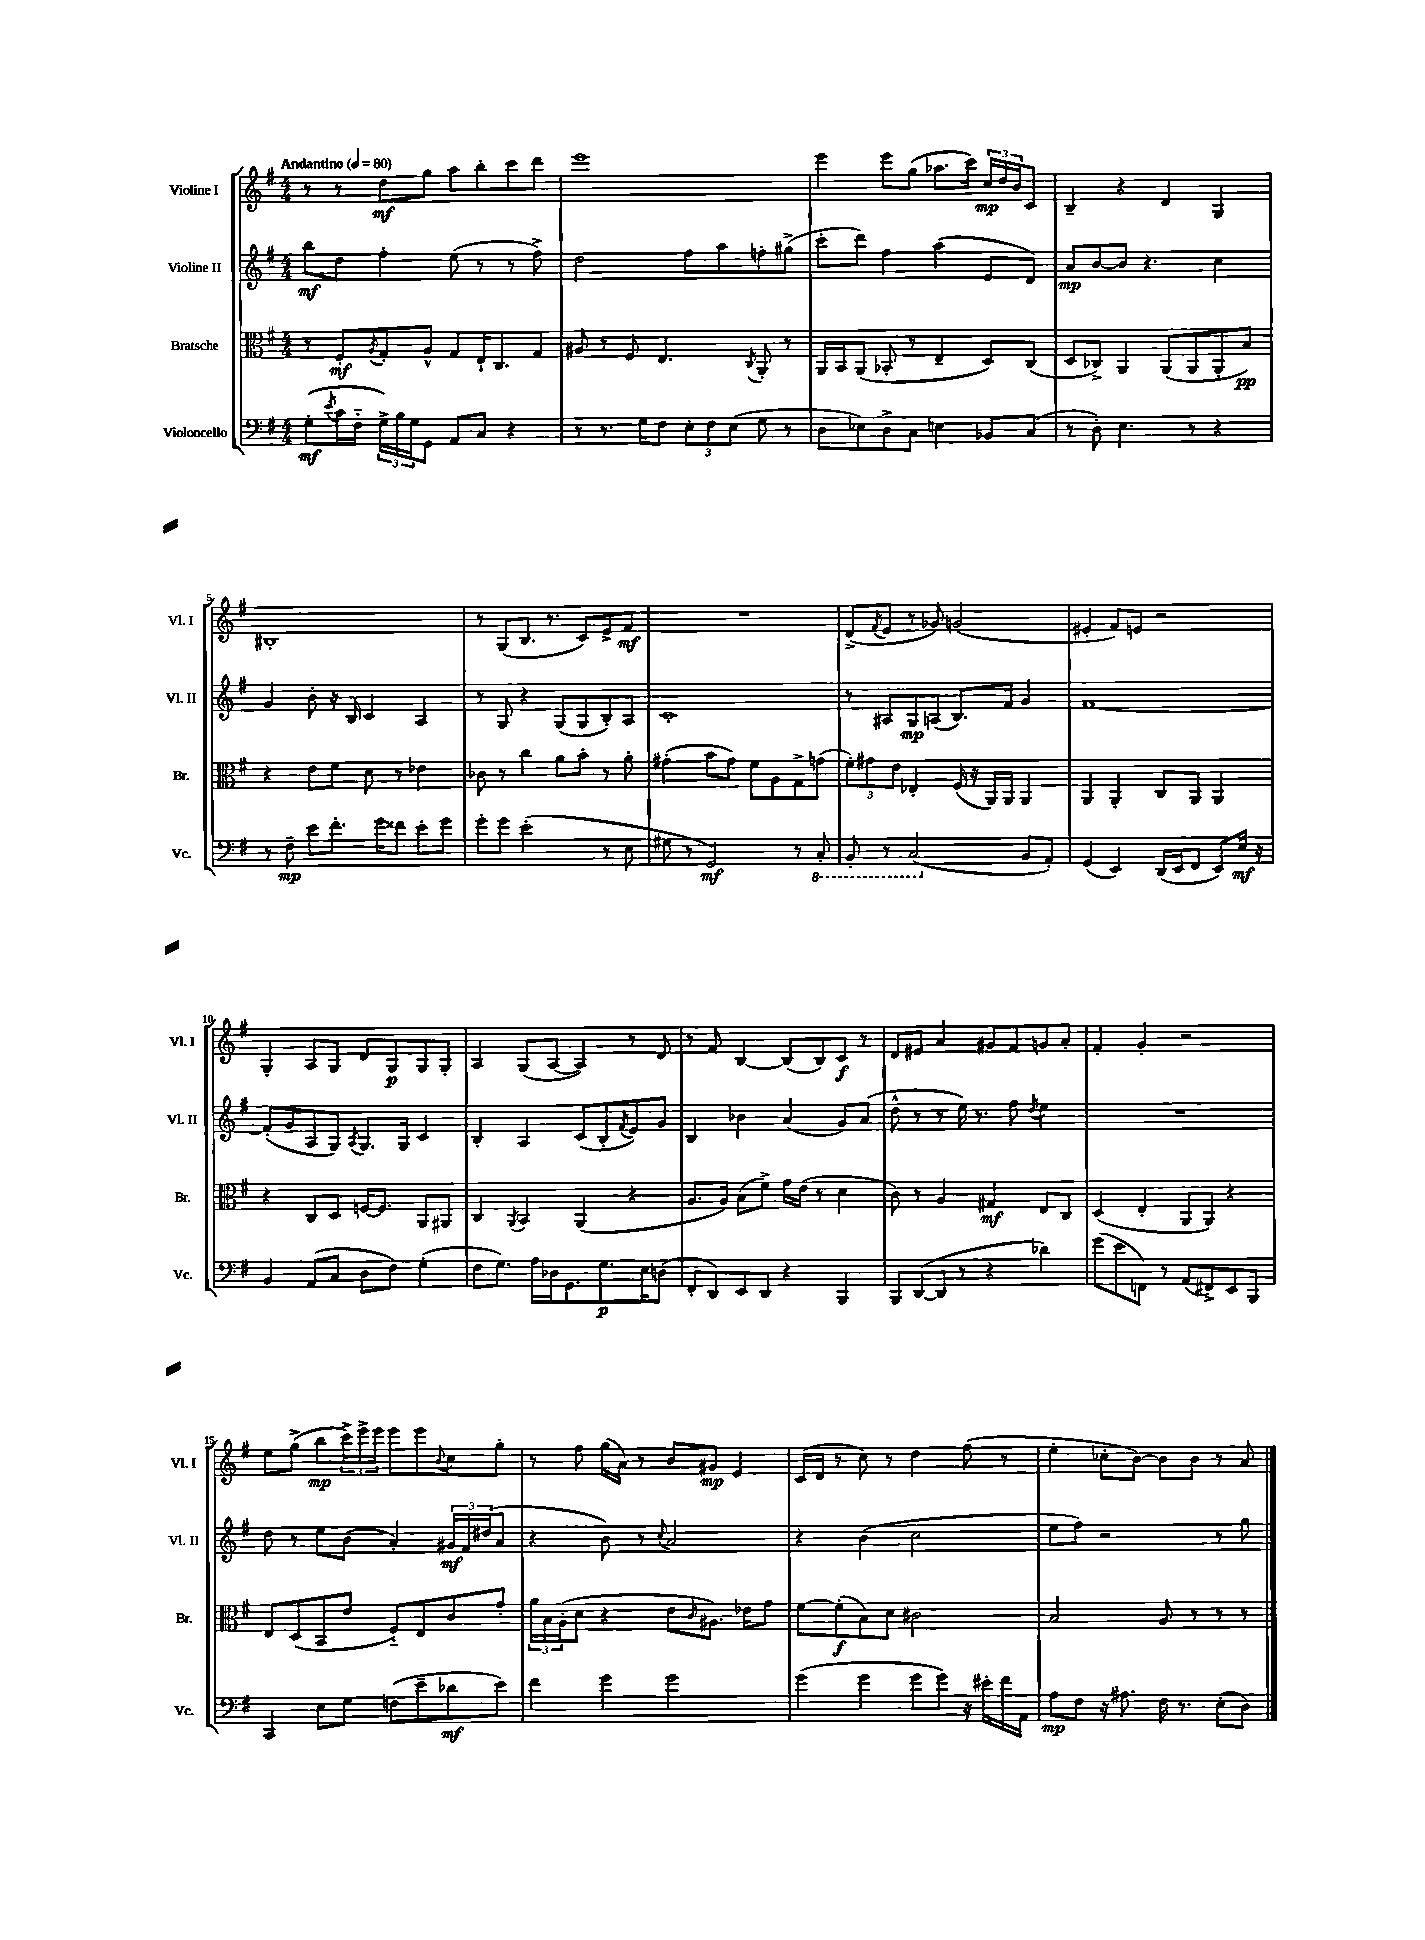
<<
\new StaffGroup <<
\new Staff = "s0" \with { instrumentName = "Violine I" shortInstrumentName = "Vl. I" } {
    \clef treble \key g \major \numericTimeSignature \time 4/4 \tempo "Andantino" 4 = 80
    r8 r8 d''8\mf g''8 a''8 b''8-. c'''8 d'''8 |
    e'''1 |
    e'''4 e'''8 g''8( aes''8. c'''16) \tuplet 3/2 { c''16\mp d''16 b'16 } c'8 |
    b4-- r4 d'4 g4 |
    bis1-. |
    r8 g8( b8. r8. c'8) e'8-> fis'8\mf |
    R1 |
    d'8->( \acciaccatura { fis'8 } e'8 r8 ges'8) g'2( |
    eis'4-. fis'8) e'8 r2 |
    g4-. a8 g8 d'8 g8\p g8 g8-. |
    a4 g8( a8~ a4) r8 d'8 |
    r8 fis'8 b4~ b8( b8) c'8\f r8 |
    d'8 eis'8 a'4 gis'8 fis'8 g'8 a'8-. |
    fis'4-. g'4-. r2 |
    e''8 g''8->( b''8\mp \tuplet 3/2 { c'''16->) e'''16-> e'''16 } e'''8 e'''8 \appoggiatura { b'8 } c''8 g''8-. |
    r8 fis''8 g''16( a'16) r8 b'8 gis'8\mp e'4 |
    c'16( d'16 r8 c''8) r8 d''4 fis''8( r8 |
    e''4-. ces''8-. b'8~) b'8 b'8 r8 a'8 \bar "|." |
}
\new Staff = "s1" \with { instrumentName = "Violine II" shortInstrumentName = "Vl. II" } {
    \clef treble \key g \major \numericTimeSignature \time 4/4
    b''8\mf d''8 fis''4-. e''8( r8 r8 fis''8->) |
    d''2 fis''8 a''8 f''8-. gis''8->( |
    c'''8-. d'''8) fis''4 a''4( e'8 d'8) |
    a'8\mp b'8~ b'8 r4. c''4 |
    g'4 b'8-. r16 b16 c'4 a4 |
    r8 g8 r4 g8( g8 b8-.) a8 |
    c'1-. |
    r8 ais8 g8\mp a8( b8.) fis'16 g'4 |
    fis'1~ |
    fis'8-.( g'8 a8 g8) \acciaccatura { a8 } g8. g16 c'4 |
    b4-. a4 c'8( b8-. \acciaccatura { fis'8 } e'8) g'8 |
    b4 bes'4 a'4( g'8) a'8( |
    d''8-^ r8 r8 e''16) r8. fis''8 \acciaccatura { d''8 } e''4 |
    R1 |
    d''8 r8 e''8 b'8( a'4-.) \tuplet 3/2 { gis'16\mf fis'16 dis''16( } a'8 |
    r4 b'8) r8 \appoggiatura { c''8 } a'2 |
    r4 b'4( c''2 |
    e''8 fis''8) r2 r8 g''8 \bar "|." |
}
\new Staff = "s2" \with { instrumentName = "Bratsche" shortInstrumentName = "Br." } {
    \clef alto \key g \major \numericTimeSignature \time 4/4
    r8 fis8-.\mf \acciaccatura { a8 } g8-. a8-^ g8 e16-! c8. g8 |
    ais8 r8 fis8 e4. \acciaccatura { c8 } a,8-. r8 |
    a,16 b,16 a,8( bes,8-. r8 e4-- d8) c8( |
    d8 ces8->) a,4 a,8( a,8 a,8-. b8\pp) |
    r4 e'8 fis'8 d'8 r8 ees'4 |
    ces'8 r8 c''4 a'8 b'8-. r8 a'8-. |
    gis'4-.( b'8 gis'8) fis'8 a8 g8-> g'8( |
    \tuplet 3/2 { fis'8-.) gis'8 e'8 } ees4-. fis16( r16 a,16) a,16 a,4 |
    a,4 a,4-. c8 a,8 a,4 |
    r4 c8 d8 f16~ f8. a,8 ais,8 |
    c4 \acciaccatura { a,8 } b,4 a,4( r4 |
    a8. a16) b8( fis'8->) g'16 e'16( r8 d'4 |
    c'8) r8 a4 gis4\mf e8 c8 |
    d4( e4-. a,8 a,8) r4 |
    e8 d8( b,8 e'8 fis8-_) e8 c'8 g'8-. |
    \tuplet 3/2 { a'16 b16 a16-.( } d'8 r4 e'8 \grace { c'16 } ais8.) ees'16 g'8 |
    fis'8~ fis'8-.\f( b8) d'8 cis'2 |
    b2 a8 r8 r8 r8 \bar "|." |
}
\new Staff = "s3" \with { instrumentName = "Violoncello" shortInstrumentName = "Vc." } {
    \clef bass \key g \major \numericTimeSignature \time 4/4
    g8-.\mf( \acciaccatura { e'8 } c'16 fis16-_ \tuplet 3/2 { g16->) b16 g16 } g,8 a,8 c8 r4 |
    r8 r8. g16 fis8 \tuplet 3/2 { e8-. fis8 e8( } g8 r8 |
    d8 ees8) d8-> c8 e4 bes,8 c8( |
    r8 d8-.) e4. r8 r4 |
    r8 fis8--\mp e'8 fis'8.-. g'16 fisis'8 e'8-. g'8 |
    g'8-. g'8 e'2-.( r8 e8 |
    gis8 r8 g,2\mf) r8 \ottava #-1 c,8-. |
    b,,8-. r8 c,2( \ottava #0 b,8 a,8-.) |
    g,4( e,4) d,16( e,16 fis,8 e,8) e16\mf r16 |
    b,4 a,8( c8 d8 fis8) g4-.( |
    fis8 g8.) a16 des16 g,8. g8.\p e16 d8( |
    fis,8-. d,8) e,8 d,8 r4 b,,4 |
    b,,8 d,8~( d,8 r8 r4 des'4) |
    g'8( e'8 f,8) r8 a,8( fis,8->) e,8 b,,8 |
    c,4 e8 g8 f8( e'8-- des'8\mf e'8) |
    fis'4 g'4 g'2 |
    g'4( g'4 g'8 g'8) r16 eis'16-. fis'16 a,16 |
    a8\mp fis8 r16 ais8. fis16 r8. e8-.( d8) \bar "|." |
}
>>
>>
